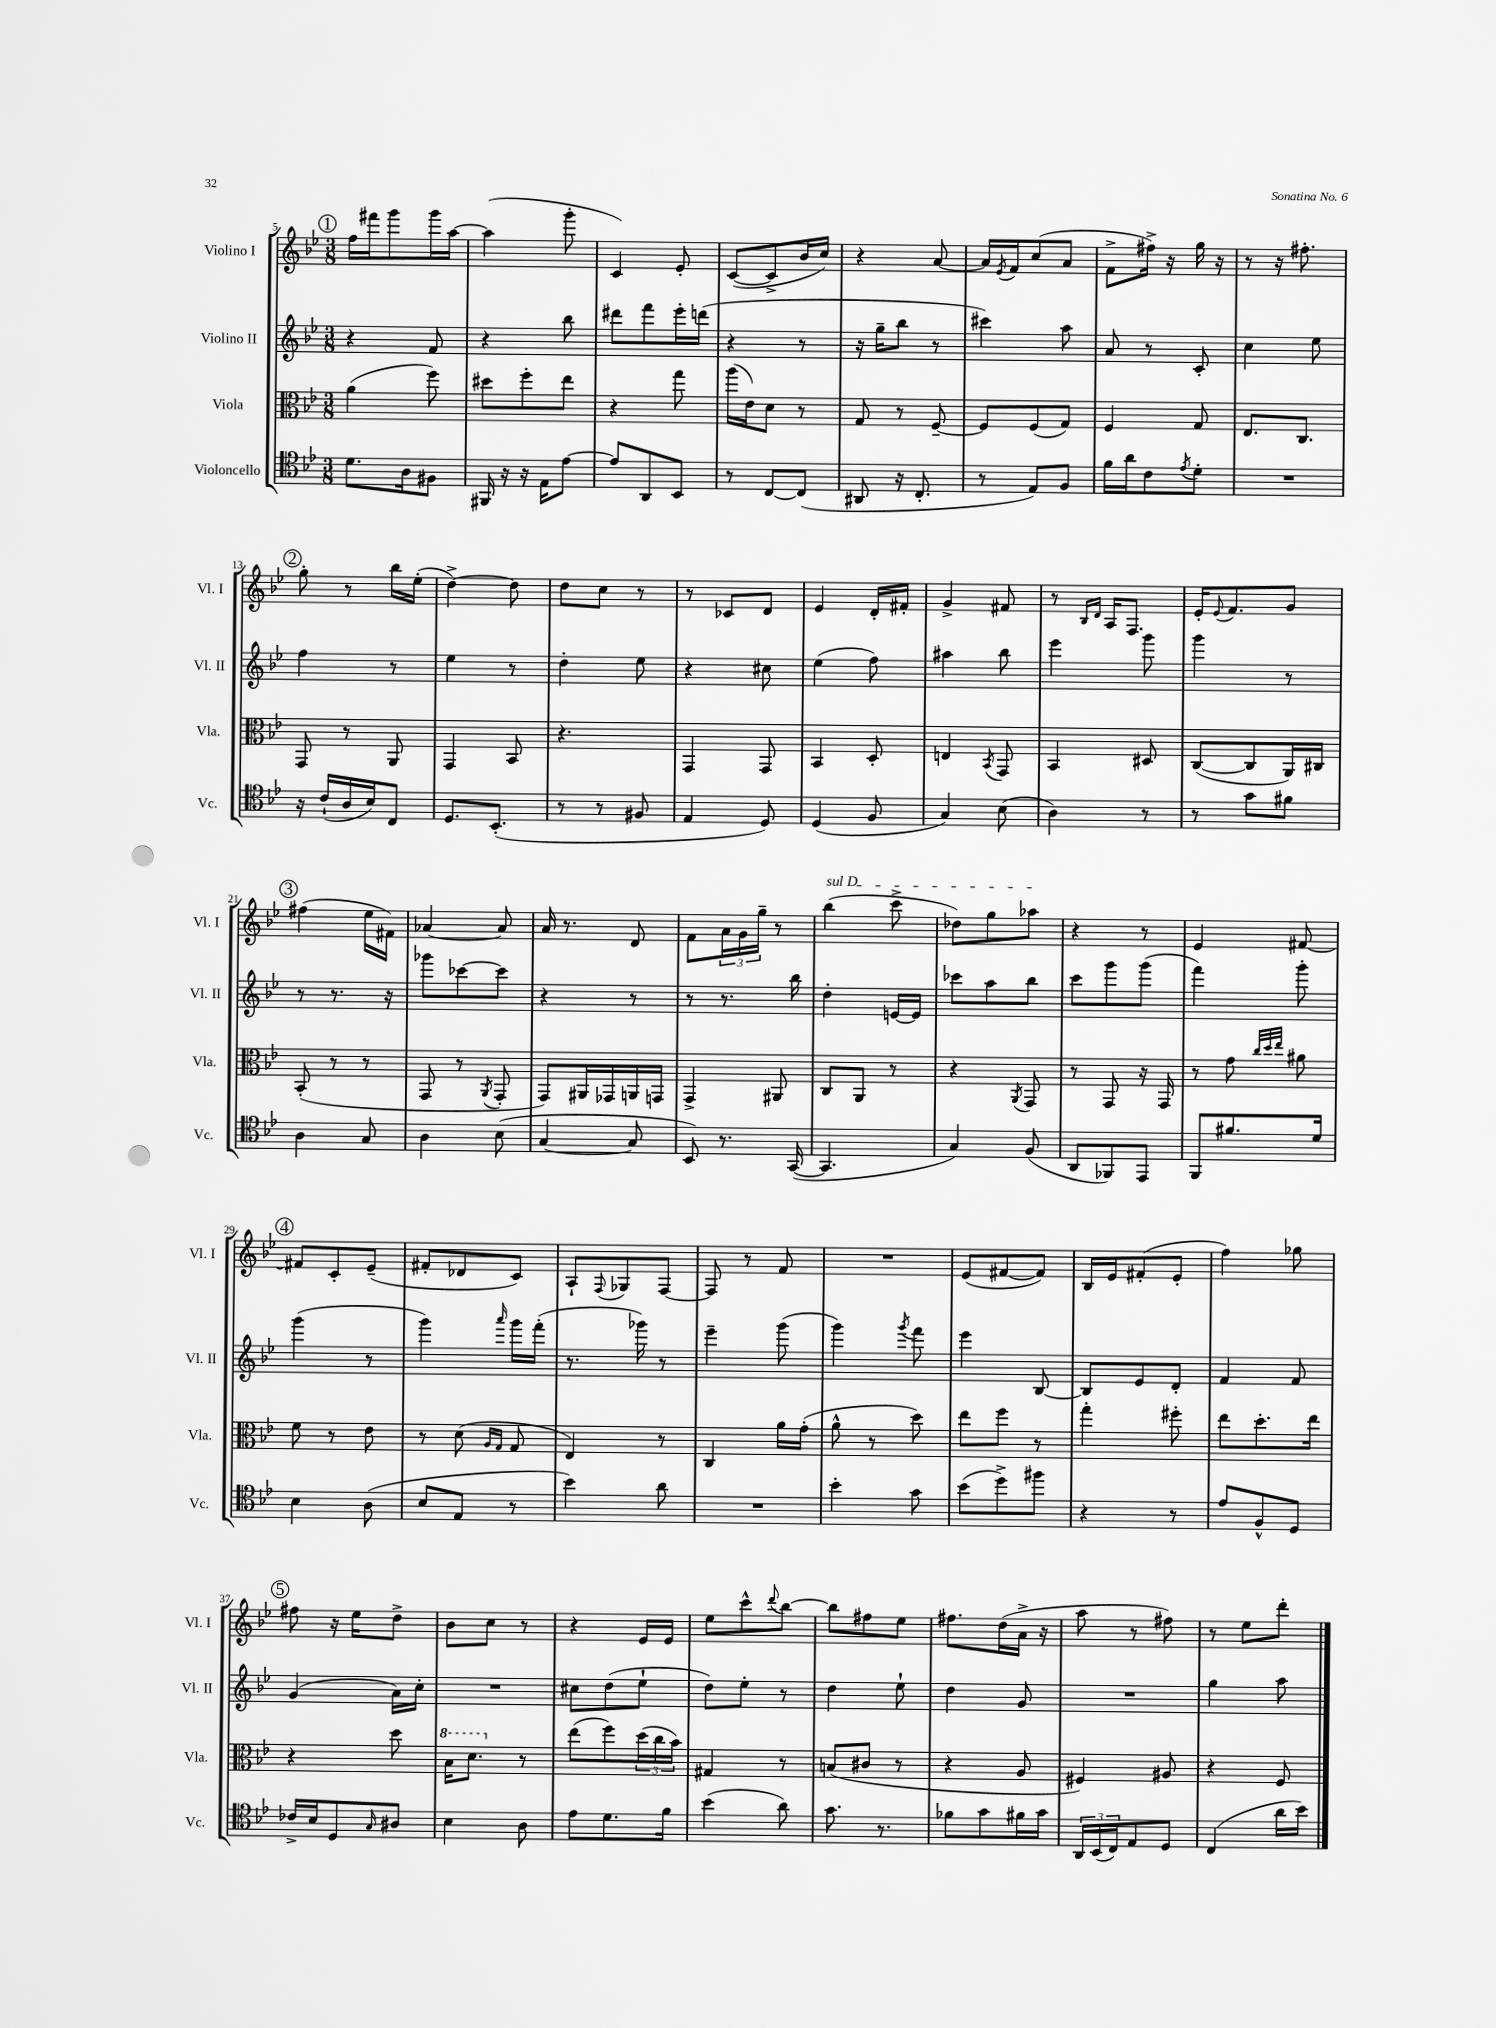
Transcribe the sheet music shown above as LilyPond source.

<<
\new StaffGroup <<
\new Staff = "s0" \with { instrumentName = "Violino I" shortInstrumentName = "Vl. I" } {
    \clef treble \key bes \major \numericTimeSignature \time 3/8
    \mark \markup { \circle "1" } f''16 fis'''16 g'''8 g'''16 a''16~ |
    a''4( g'''8-. |
    c'4) ees'8-. |
    c'8~( c'8-> bes'16 c''16) |
    r4 a'8~ |
    a'16 \acciaccatura { ees'8 } f'16 c''8( a'8 |
    f'8-> fis''16->) r16 g''16 r16 |
    r8 r16 fis''8.-. |
    \mark \markup { \circle "2" } g''8-. r8 bes''16 ees''16-.( |
    d''4~->) d''8 |
    d''8 c''8 r8 |
    r8 ces'8 d'8 |
    ees'4 d'16-. fis'16-. |
    g'4-> fis'8 |
    r8 \grace { bes16 d'16 } a16 f8. |
    ees'16-. \appoggiatura { ees'8 } f'8. g'8 |
    \mark \markup { \circle "3" } fis''4( ees''16 fis'16) |
    aes'4~ aes'8 |
    a'16 r8. d'8 |
    f'8 \tuplet 3/2 { a'16 g'16 g''16-- } r8 |
    \once \override TextSpanner.bound-details.left.text = \markup { \italic "sul D" } bes''4\startTextSpan( c'''8-> |
    des''8) g''8 aes''8\stopTextSpan |
    r4 r8 |
    ees'4 fis'8~ |
    \mark \markup { \circle "4" } fis'8 c'8-. ees'8--( |
    fis'8-. des'8 c'8) |
    a8-! \appoggiatura { f8 } ges8 f8~ |
    f8 r8 f'8 |
    R4. |
    ees'8( fis'8~ fis'8) |
    bes16 ees'16 fis'8-.( ees'8-. |
    f''4) ges''8 |
    \mark \markup { \circle "5" } fis''8 r16 ees''16 d''8-> |
    bes'8 c''8 r8 |
    r4 ees'16 ees'16 |
    ees''8 c'''8-^ \appoggiatura { d'''8 } bes''8~ |
    bes''8 fis''8 ees''8 |
    fis''8. d''16( a'16-> r16 |
    a''8 r8 fis''8) |
    r8 ees''8 d'''8-. \bar "|." |
}
\new Staff = "s1" \with { instrumentName = "Violino II" shortInstrumentName = "Vl. II" } {
    \clef treble \key bes \major \numericTimeSignature \time 3/8
    \mark \markup { \circle "1" } r4 f'8 |
    r4 bes''8 |
    dis'''8 f'''8 ees'''16-. d'''16( |
    r4 r8 |
    r16 g''16-- bes''8 r8 |
    cis'''4) a''8 |
    a'8 r8 c'8-. |
    c''4 ees''8 |
    \mark \markup { \circle "2" } f''4 r8 |
    ees''4 r8 |
    d''4-. ees''8 |
    r4 cis''8 |
    ees''4( f''8) |
    ais''4 bes''8 |
    ees'''4 g'''8 |
    g'''4 r8 |
    \mark \markup { \circle "3" } r8 r8. r16 |
    ges'''8 ces'''8~ ces'''8 |
    r4 r8 |
    r8 r8. bes''16 |
    d''4-. e'16~ e'16 |
    ces'''8 a''8 bes''8 |
    c'''8 g'''8 g'''8( |
    f'''4) g'''8-. |
    \mark \markup { \circle "4" } g'''4( r8 |
    g'''4) \grace { a'''16 } g'''16 f'''16-.( |
    r8. ges'''16) r8 |
    ees'''4-- g'''8( |
    g'''4) \acciaccatura { g'''8 } f'''8 |
    ees'''4 bes8~ |
    bes8 ees'8 d'8-. |
    f'4 f'8 |
    \mark \markup { \circle "5" } g'4( a'16) c''16-. |
    R4. |
    cis''8 d''8( ees''8-! |
    d''8) ees''8-. r8 |
    d''4 ees''8-! |
    d''4 g'8 |
    R4. |
    g''4 a''8 \bar "|." |
}
\new Staff = "s2" \with { instrumentName = "Viola" shortInstrumentName = "Vla." } {
    \clef alto \key bes \major \numericTimeSignature \time 3/8
    \mark \markup { \circle "1" } a'4( f''8) |
    dis''8 f''8-. ees''8 |
    r4 g''8 |
    a''16( ees'16) d'8 r8 |
    g8 r8 f8~-- |
    f8 f8( g8) |
    f4 g8 |
    ees8. c8. |
    \mark \markup { \circle "2" } g,8 r8 a,8 |
    g,4 bes,8 |
    r4. |
    g,4 g,8 |
    bes,4 d8-. |
    e4 \acciaccatura { bes,8 } g,8 |
    bes,4 dis8 |
    c8~( c8 a,16) cis16 |
    \mark \markup { \circle "3" } bes,8-.( r8 r8 |
    g,8 r8 \acciaccatura { a,8 } g,8-. |
    g,8) ais,16 ges,16 a,16 g,16 |
    g,4-> ais,8 |
    c8 a,8 r8 |
    r4 \acciaccatura { a,8 } g,8 |
    r8 g,8 r16 g,16 |
    r8 g'8 \grace { c''32 d''32 ees''32 } ais'8 |
    \mark \markup { \circle "4" } f'8 r8 ees'8 |
    r8 d'8( \grace { a16 g16 } g8 |
    ees4) r8 |
    c4 a'16 g'16-.( |
    a'8-^ r8 d''8) |
    ees''8 f''8 r8 |
    g''4-. fis''8-. |
    ees''8 d''8.-. ees''16 |
    \mark \markup { \circle "5" } r4 d''8 |
    \ottava #1 bes'16 d''8. \ottava #0 r8 |
    ees''8( f''8) \tuplet 3/2 { d''16( c''16 bes'16) } |
    gis4 r8 |
    b8( cis'8 r8 |
    r4 a8 |
    fis4) ais8 |
    r4 f8 \bar "|." |
}
\new Staff = "s3" \with { instrumentName = "Violoncello" shortInstrumentName = "Vc." } {
    \clef tenor \key bes \major \numericTimeSignature \time 3/8
    \mark \markup { \circle "1" } d'8. a16 fis8 |
    fis,16 r16 r16 ees16 ees'8~ |
    ees'8 a,8 bes,8 |
    r8 c8~ c8( |
    ais,8 r16 c8.-. |
    r8 ees8) f8 |
    f'16 a'16 c'8 \acciaccatura { ees'8 } d'8-. |
    R4. |
    \mark \markup { \circle "2" } r16 c'16-!( a16 bes16) c8 |
    d8. bes,8.-.( |
    r8 r8 fis8 |
    ees4 d8) |
    d4( f8 |
    g4) bes8( |
    a4) r8 |
    r8 g'8 fis'8 |
    \mark \markup { \circle "3" } a4 g8 |
    a4 bes8( |
    g4~ g8 |
    bes,8) r8. g,16~( |
    g,4. |
    g4) f8( |
    a,8 fes,8) ees,8 |
    f,8 fis'8. d'16 |
    \mark \markup { \circle "4" } bes4 a8( |
    bes8 ees8 r8 |
    bes'4) a'8 |
    R4. |
    bes'4-. g'8 |
    bes'8( d''8->) fis''8 |
    r4 r8 |
    ees'8 f8-^ d8 |
    \mark \markup { \circle "5" } ces'16-> bes16 d8 \grace { g16 } ais8 |
    bes4 a8 |
    ees'8 d'8. f'16 |
    bes'4( a'8) |
    g'8. r8. |
    fes'8 g'8 fis'16 g'16 |
    \tuplet 3/2 { a,16 bes,16( c16) } ees8 d8 |
    c4( a'16 bes'16) \bar "|." |
}
>>
>>
\layout { \context { \Score currentBarNumber = #5 } }
